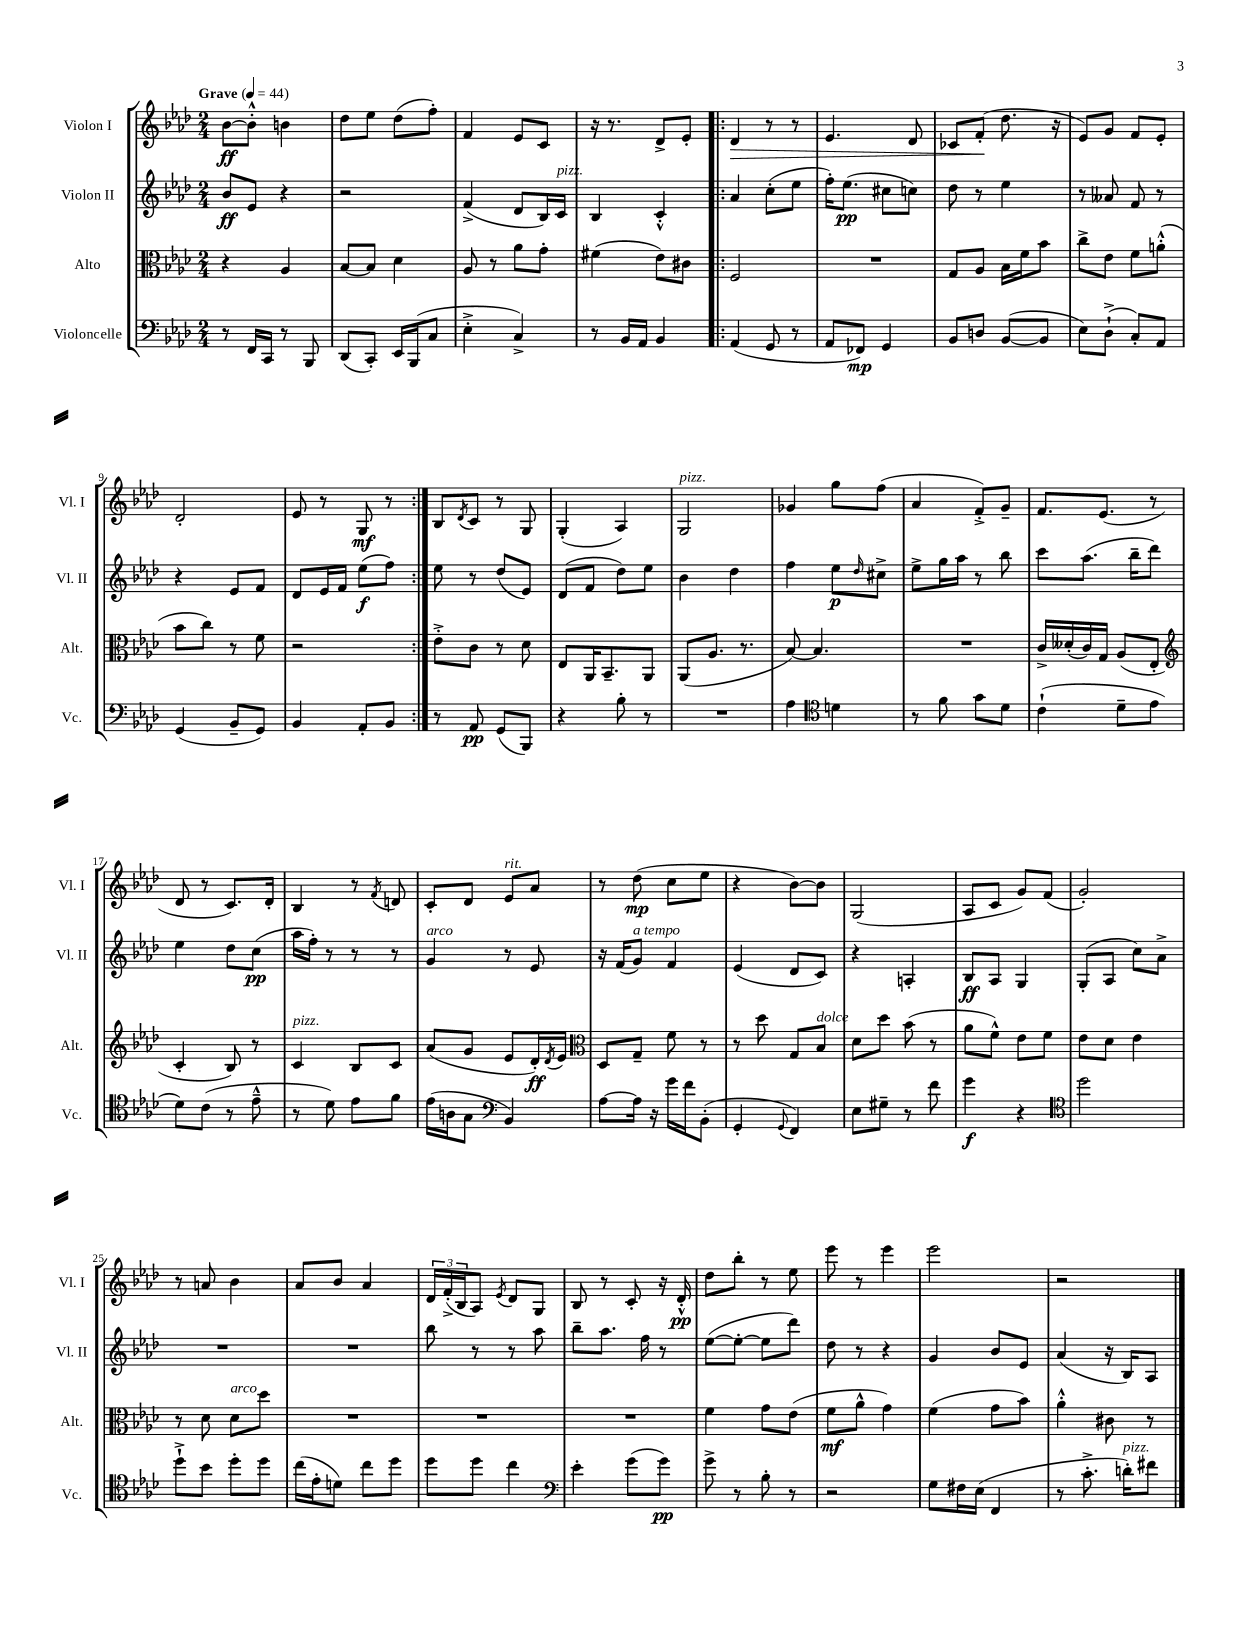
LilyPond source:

<<
\new StaffGroup <<
\new Staff = "s0" \with { instrumentName = "Violon I" shortInstrumentName = "Vl. I" } {
    \clef treble \key aes \major \numericTimeSignature \time 2/4 \tempo "Grave" 4 = 44
    bes'8~\ff bes'8-.-^ b'4 |
    des''8 ees''8 des''8( f''8-.) |
    f'4 ees'8 c'8 |
    r16 r8. des'8-> ees'8-. |
    \repeat volta 2 { des'4\> r8 r8 |
    ees'4. des'8 |
    ces'8 f'8-.\!( des''8. r16 |
    ees'8) g'8 f'8 ees'8-. |
    des'2-. |
    ees'8 r8 g8\mf r8 | }
    bes8 \acciaccatura { des'8 } c'8 r8 g8 |
    g4-.( aes4) |
    g2^\markup { \italic "pizz." } |
    ges'4 g''8 f''8( |
    aes'4 f'8-.->) g'8-- |
    f'8. ees'8.( r8 |
    des'8 r8 c'8.) des'16-. |
    bes4 r8 \acciaccatura { f'8 } d'8 |
    c'8-. des'8 ees'8^\markup { \italic "rit." } aes'8 |
    r8 des''8\mp( c''8 ees''8 |
    r4 bes'8~) bes'8 |
    g2( |
    aes8 c'8 g'8) f'8( |
    g'2-.) |
    r8 a'8 bes'4 |
    aes'8 bes'8 aes'4 |
    \tuplet 3/2 { des'16 f'16-.->( bes16 } aes8) \acciaccatura { ees'8 } des'8 g8 |
    bes8 r8 c'8-. r16 des'16-.-^\pp |
    des''8 bes''8-. r8 ees''8 |
    ees'''8 r8 ees'''4 |
    ees'''2 |
    r2 \bar "|." |
}
\new Staff = "s1" \with { instrumentName = "Violon II" shortInstrumentName = "Vl. II" } {
    \clef treble \key aes \major \numericTimeSignature \time 2/4
    bes'8\ff ees'8 r4 |
    r2 |
    f'4->( des'8 bes16) c'16^\markup { \italic "pizz." } |
    bes4 c'4-.-^ |
    \repeat volta 2 { aes'4 c''8-.( ees''8 |
    f''16-.) ees''8.\pp( cis''8 c''8) |
    des''8 r8 ees''4 |
    r8 aeses'8 f'8 r8 |
    r4 ees'8 f'8 |
    des'8 ees'16 f'16 ees''8\f( f''8) | }
    ees''8 r8 des''8( ees'8) |
    des'8( f'8 des''8) ees''8 |
    bes'4 des''4 |
    f''4 ees''8\p \grace { des''16 } cis''8-> |
    ees''8-> g''16 aes''16 r8 bes''8 |
    c'''8 aes''8.( bes''16-- des'''8) |
    ees''4 des''8 c''8\pp( |
    aes''16 f''16-.) r8 r8 r8 |
    g'4^\markup { \italic "arco" } r8 ees'8 |
    r16 f'16( g'8^\markup { \italic "a tempo" }) f'4 |
    ees'4( des'8 c'8) |
    r4 a4-. |
    bes8\ff aes8 g4 |
    g8-.( aes8 c''8) aes'8-> |
    R2 |
    R2 |
    bes''8 r8 r8 aes''8 |
    bes''8-- aes''8. f''16 r8 |
    ees''8~( ees''8~-. ees''8 des'''8) |
    des''8 r8 r4 |
    g'4 bes'8 ees'8 |
    aes'4( r16 bes16) aes8 \bar "|." |
}
\new Staff = "s2" \with { instrumentName = "Alto" shortInstrumentName = "Alt." } {
    \clef alto \key aes \major \numericTimeSignature \time 2/4
    r4 aes4 |
    bes8~ bes8 des'4 |
    aes8 r8 aes'8 g'8-. |
    fis'4( ees'8) cis'8 |
    \repeat volta 2 { f2 |
    R2 |
    g8 aes8 bes16 f'16 bes'8 |
    c''8-> ees'8 f'8 a'8-.-^( |
    bes'8 c''8) r8 f'8 |
    r2 | }
    ees'8-.-> c'8 r8 des'8 |
    ees8 aes,16 bes,8.-- aes,8 |
    aes,8( aes8. r8. |
    bes8~) bes4. |
    R2 |
    c'16-> deses'16-.( c'16) g16 aes8( ees8-. |
    \clef treble c'4-. bes8) r8 |
    c'4^\markup { \italic "pizz." } bes8 c'8 |
    aes'8( g'8 ees'8 des'16-.\ff) \acciaccatura { des'8 } ees'16 |
    \clef alto des8 g8-- f'8 r8 |
    r8 des''8 g8 bes8^\markup { \italic "dolce" } |
    des'8 des''8 bes'8( r8 |
    aes'8 f'8-^) ees'8 f'8 |
    ees'8 des'8 ees'4 |
    r8 des'8 des'8^\markup { \italic "arco" } des''8 |
    R2 |
    R2 |
    R2 |
    f'4 g'8 ees'8( |
    f'8\mf aes'8-^ g'4) |
    f'4( g'8 bes'8) |
    aes'4-.-^ cis'8 r8 \bar "|." |
}
\new Staff = "s3" \with { instrumentName = "Violoncelle" shortInstrumentName = "Vc." } {
    \clef bass \key aes \major \numericTimeSignature \time 2/4
    r8 f,16 c,16 r8 bes,,8 |
    des,8( c,8-.) ees,16 bes,,16( c8 |
    ees4-.-> c4->) |
    r8 bes,16 aes,16 bes,4 |
    \repeat volta 2 { aes,4( g,8 r8 |
    aes,8 fes,8\mp) g,4 |
    bes,8 d8 bes,8~( bes,8 |
    ees8) des8-!->( c8-.) aes,8 |
    g,4( bes,8-- g,8) |
    bes,4 aes,8-. bes,8 | }
    r8 aes,8\pp g,8( bes,,8) |
    r4 bes8-. r8 |
    R2 |
    aes4 \clef tenor d'4 |
    r8 f'8 g'8 des'8 |
    c'4-!( des'8-- ees'8 |
    des'8) c'8( r8 ees'8---^ |
    r8 des'8) ees'8 f'8 |
    ees'16( a16 g8 \clef bass bes,4) |
    aes8~ aes16 r16 g'16 f'16 bes,8-.( |
    g,4-. \appoggiatura { g,8 } f,4) |
    ees8 gis8-- r8 f'8 |
    g'4\f r4 |
    \clef tenor des''2 |
    des''8-!-> bes'8 des''8-. des''8 |
    c''16( ees'16-. d'8) c''8 des''8 |
    des''8 des''8 c''4 |
    \clef bass ees'4-. g'8( g'8\pp) |
    g'8-> r8 bes8-. r8 |
    r2 |
    g8 fis16 ees16( f,4 |
    r8 c'8.-.-> d'16-.^\markup { \italic "pizz." }) fis'8 \bar "|." |
}
>>
>>
